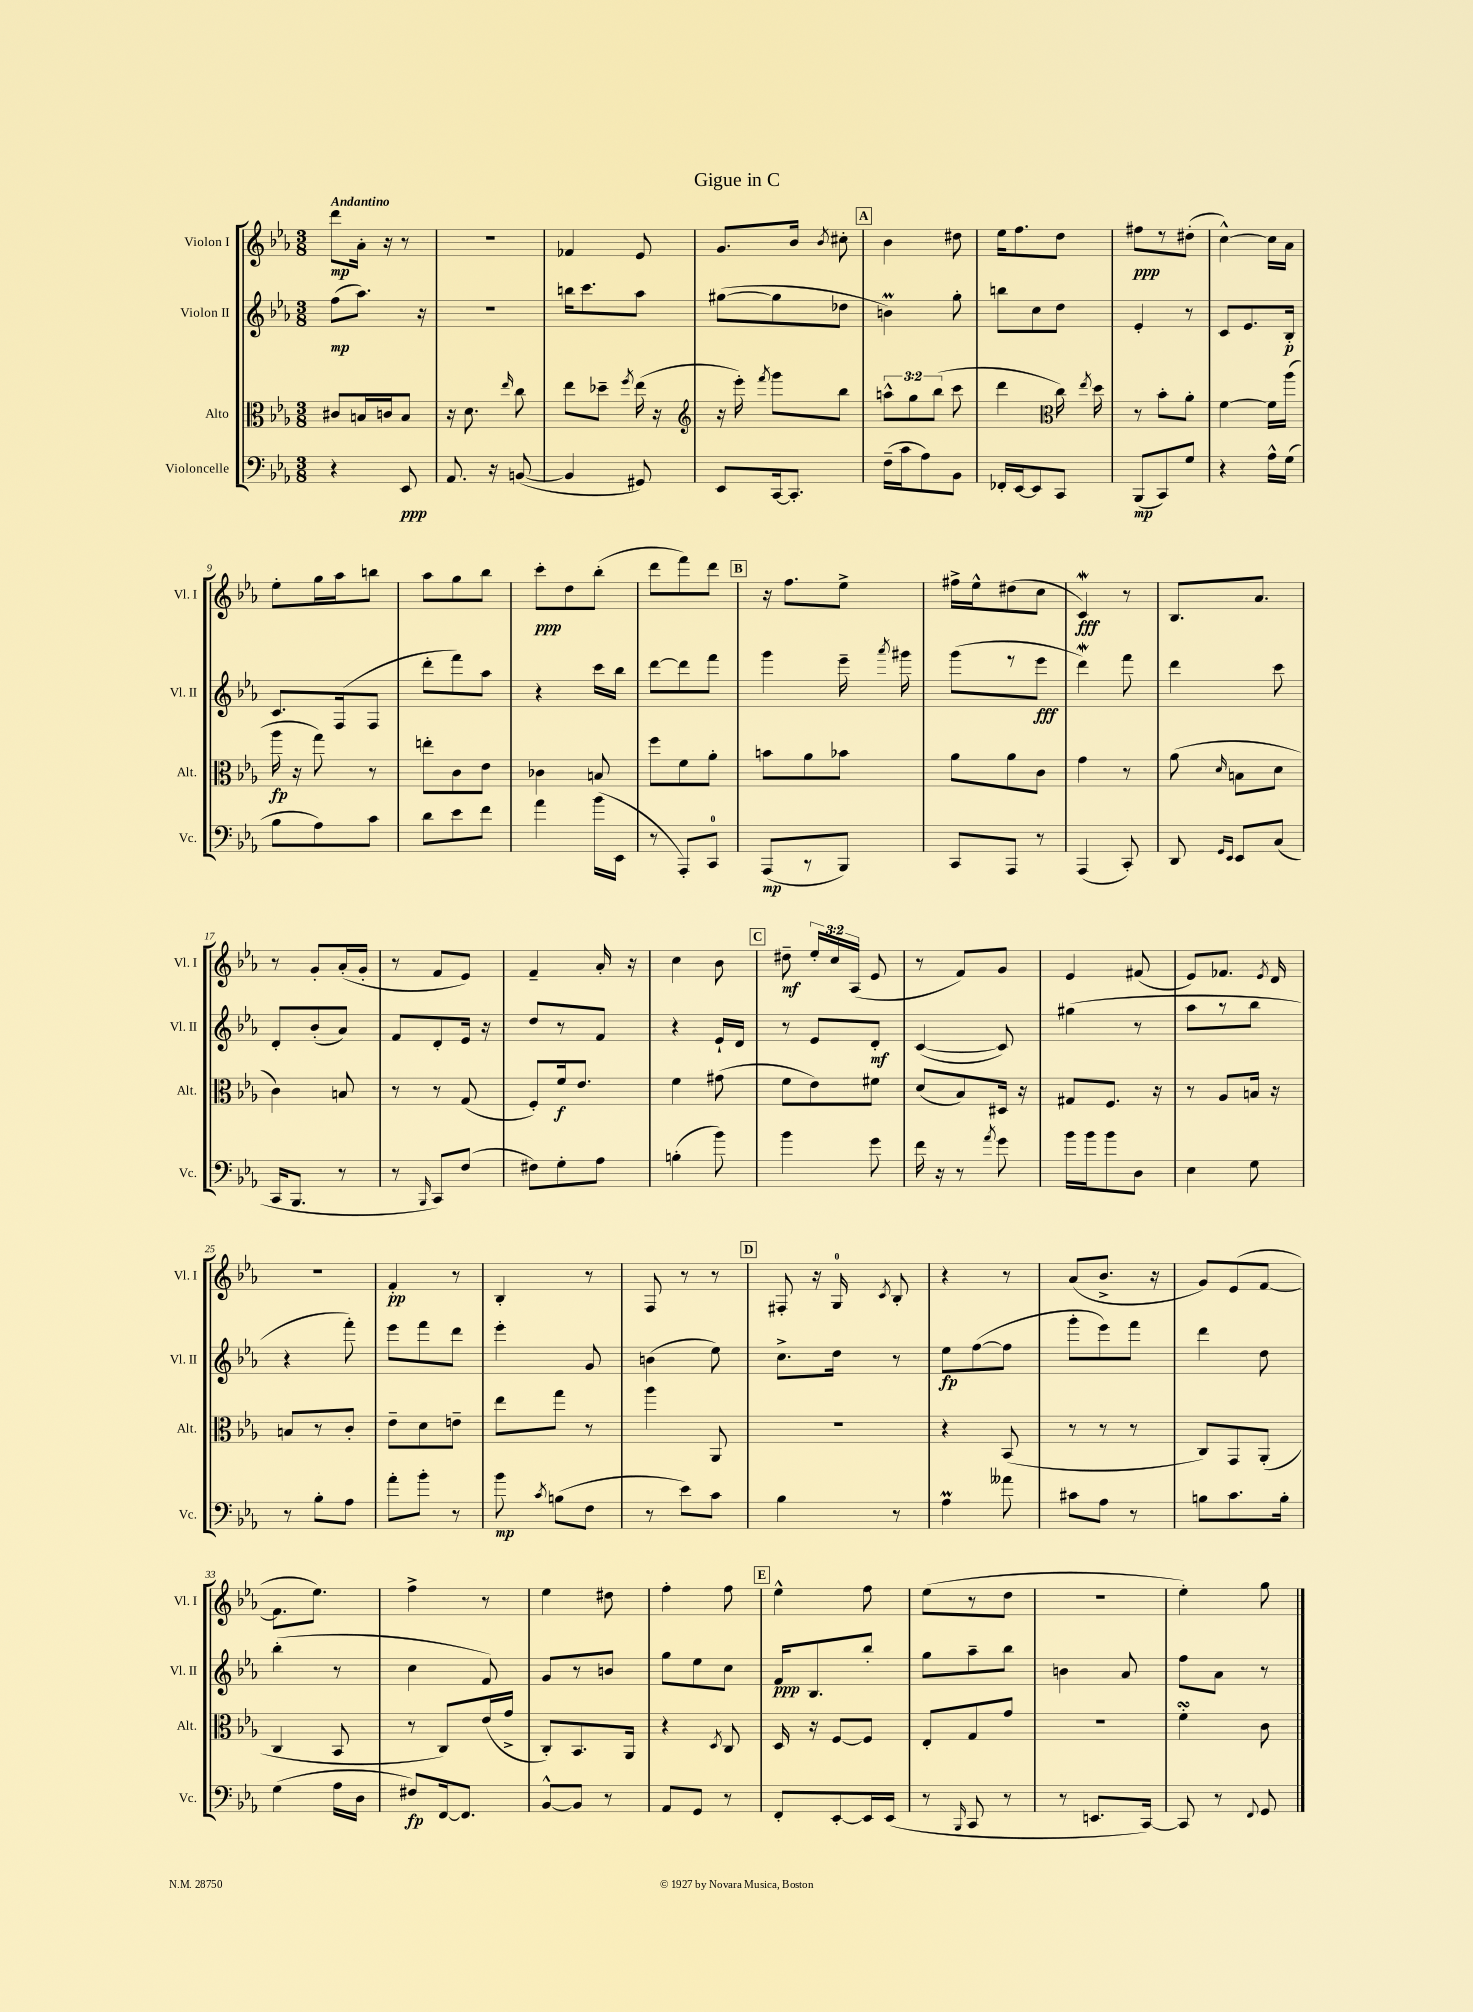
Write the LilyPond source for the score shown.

\header { title = "Gigue in C" }
<<
\new StaffGroup <<
\new Staff = "s0" \with { instrumentName = "Violon I" shortInstrumentName = "Vl. I" } {
    \clef treble \key ees \major \numericTimeSignature \time 3/8 \override Staff.TupletNumber.text = #tuplet-number::calc-fraction-text \tempo "Andantino"
    \autoBeamOff d'''8[\mp aes'16]-. r16 r8 |
    R4. |
    fes'4 ees'8 |
    g'8.[ bes'16] \acciaccatura { bes'8 } cis''8-. |
    \mark \markup { \box "A" } bes'4 dis''8 |
    ees''16[ f''8. d''8] |
    fis''8[\ppp r8 dis''8]-.( |
    c''4~-^) c''16[ aes'16] |
    ees''8[-. g''16 aes''16 b''8] |
    aes''8[ g''8 bes''8] |
    c'''8[-.\ppp d''8 bes''8]-.( |
    d'''8[ f'''8) d'''8] |
    \mark \markup { \box "B" } r16 f''8.[ ees''8]-> |
    fis''16[-> ees''16-^ dis''8( c''8] |
    c'4\mordent\fff) r8 |
    bes8.[ aes'8.] |
    r8 g'8[-. aes'16-.( g'16]-. |
    r8 f'8[ ees'8]) |
    f'4-- aes'16-. r16 |
    c''4 bes'8 |
    \mark \markup { \box "C" } dis''8--\mf \tuplet 3/2 { ees''16[-. c''16 aes16]( } ees'8 |
    r8 f'8[) g'8] |
    ees'4 fis'8( |
    ees'8[) fes'8.] \acciaccatura { ees'8 } d'16 |
    R4. |
    f'4-.\pp r8 |
    bes4-. r8 |
    f8 r8 r8 |
    \mark \markup { \box "D" } fis8-. r16 g16-0 \acciaccatura { c'8 } bes8-. |
    r4 r8 |
    aes'8[( bes'8.]-> r16 |
    g'8[) ees'8( f'8]~ |
    f'8.[ ees''8.]) |
    f''4-> r8 |
    ees''4 dis''8 |
    f''4-. f''8 |
    \mark \markup { \box "E" } ees''4-^ f''8 |
    ees''8[( r8 d''8] |
    r4. |
    ees''4-.) g''8 \bar "|." |
}
\new Staff = "s1" \with { instrumentName = "Violon II" shortInstrumentName = "Vl. II" } {
    \clef treble \key ees \major \numericTimeSignature \time 3/8
    \autoBeamOff f''8[\mp( aes''8.]) r16 |
    R4. |
    b''16[ c'''8. aes''8] |
    gis''8[~( gis''8 des''8] |
    \mark \markup { \box "A" } b'4\prall) g''8-. |
    b''8[ c''8 d''8] |
    ees'4-. r8 |
    c'8[ ees'8. bes16]-.\p |
    c'8.[ f16( f8] |
    d'''8[-. f'''8) aes''8] |
    r4 c'''16[ bes''16] |
    d'''8[~ d'''8 f'''8] |
    \mark \markup { \box "B" } g'''4 ees'''16-- \acciaccatura { aes'''8 } gis'''16 |
    g'''8[( r8 ees'''8]\fff |
    d'''4\mordent) f'''8 |
    d'''4 c'''8 |
    d'8[-. bes'8-.( aes'8]) |
    f'8[ d'8-. ees'16] r16 |
    d''8[ r8 f'8] |
    r4 ees'16[-! d'16] |
    \mark \markup { \box "C" } r8 ees'8[ d'8]-.\mf |
    c'4~( c'8) |
    gis''4( r8 |
    aes''8[ r8 bes''8] |
    r4 f'''8-.) |
    ees'''8[ f'''8 d'''8] |
    ees'''4-. g'8 |
    b'4( ees''8) |
    \mark \markup { \box "D" } c''8.[-> d''16] r8 |
    ees''8[\fp f''8~( f''8] |
    g'''8[-. ees'''8) f'''8] |
    d'''4 d''8 |
    bes''4-.( r8 |
    c''4 f'8) |
    g'8[ r8 b'8] |
    g''8[ ees''8 c''8] |
    \mark \markup { \box "E" } f'16[\ppp bes8. bes''8]-. |
    g''8[ aes''8-- bes''8] |
    b'4 aes'8 |
    f''8[ aes'8] r8 \bar "|." |
}
\new Staff = "s2" \with { instrumentName = "Alto" shortInstrumentName = "Alt." } {
    \clef alto \key ees \major \numericTimeSignature \time 3/8 \override Staff.TupletNumber.text = #tuplet-number::calc-fraction-text
    \autoBeamOff cis'8[ b16 c'16 b8] |
    r16 d'8. \grace { ees''16 } c''8 |
    ees''8[ des''8]-- \acciaccatura { f''8 } ees''16( r16 |
    \clef treble r16 ees'''16-.) \acciaccatura { f'''8 } g'''8[ bes''8] |
    \mark \markup { \box "A" } \tuplet 3/2 { a''8[-^ g''8 bes''8]( } c'''8 |
    d'''4 \clef alto c''16) \acciaccatura { ees''8 } d''16 |
    r8 bes'8[-. aes'8]-. |
    f'4~ f'16[ aes''16]( |
    aes''16\fp r16 g''8) r8 |
    e''8[-. c'8 ees'8] |
    ces'4 b8 |
    f''8[ f'8 aes'8]-. |
    \mark \markup { \box "B" } b'8[ aes'8 bes'8] |
    aes'8[ aes'8 c'8] |
    g'4 r8 |
    aes'8( \grace { d'16 } b8[ d'8] |
    c'4) b8 |
    r8 r8 g8( |
    f8[-.) f'16\f ees'8.] |
    f'4 gis'8( |
    \mark \markup { \box "C" } f'8[ ees'8) fis'8] |
    d'8[( bes8) dis16] r16 |
    gis8[ f8.] r16 |
    r8 aes8[ b16] r16 |
    b8[ r8 c'8]-. |
    ees'8[-- d'8 e'8]-- |
    ees''8[ g''8] r8 |
    aes''4 aes,8 |
    \mark \markup { \box "D" } R4. |
    r4 bes,8( |
    r8 r8 r8 |
    c8[) g,8 aes,8]-.( |
    c4 bes,8 |
    r8 c8[) ees'16( g'16]-> |
    c8[-.) bes,8. aes,16] |
    r4 \acciaccatura { d8 } c8 |
    \mark \markup { \box "E" } d16 r16 f8[~ f8] |
    ees8[-. g8 g'8] |
    r4. |
    f'4-.\turn c'8 \bar "|." |
}
\new Staff = "s3" \with { instrumentName = "Violoncelle" shortInstrumentName = "Vc." } {
    \clef bass \key ees \major \numericTimeSignature \time 3/8
    \autoBeamOff r4 ees,8\ppp |
    aes,8. r16 b,8~( |
    b,4 gis,8) |
    ees,8[ c,16~ c,8.]-. |
    \mark \markup { \box "A" } f16[--( c'16 aes8) bes,8] |
    fes,16[-. ees,16~ ees,8 c,8] |
    bes,,8[\mp( c,8) g8] |
    r4 aes16[-^ g16]( |
    bes8[ aes8) c'8] |
    d'8[ ees'8 f'8] |
    aes'4 bes'16[( ees,16] |
    r8 aes,,8[-.) c,8]-0 |
    \mark \markup { \box "B" } aes,,8[\mp( r8 bes,,8]) |
    c,8[ aes,,8] r8 |
    aes,,4( c,8-.) |
    d,8 \grace { g,16[ ees,16] } ees,8[ c8]( |
    c,16[ bes,,8.] r8 |
    r8 \grace { bes,,16 } c,8[) f8]( |
    fis8[) g8-. aes8] |
    b4-.( bes'8) |
    \mark \markup { \box "C" } bes'4 g'8 |
    f'16 r16 r8 \acciaccatura { aes'8 } g'8 |
    bes'16[ bes'16 bes'8 d8] |
    ees4 g8 |
    r8 bes8[-. aes8] |
    aes'8[-. bes'8]-. r8 |
    bes'8\mp \acciaccatura { c'8 } b8[( f8] |
    r8 ees'8[) c'8] |
    \mark \markup { \box "D" } bes4 r8 |
    aes4\prall aeses'8 |
    cis'8[ aes8] r8 |
    b8[ c'8. b16]-. |
    g4( aes16[ d16] |
    fis8[\fp) f,16~ f,8.] |
    bes,8[~-^ bes,8] r8 |
    aes,8[ g,8] r8 |
    \mark \markup { \box "E" } f,8[-. ees,8~-. ees,16 ees,16]( |
    r8 \grace { bes,,16 } c,8 r8 |
    r8 e,8.[ c,16]~) |
    c,8 r8 \appoggiatura { f,8 } g,8 \bar "|." |
}
>>
>>
